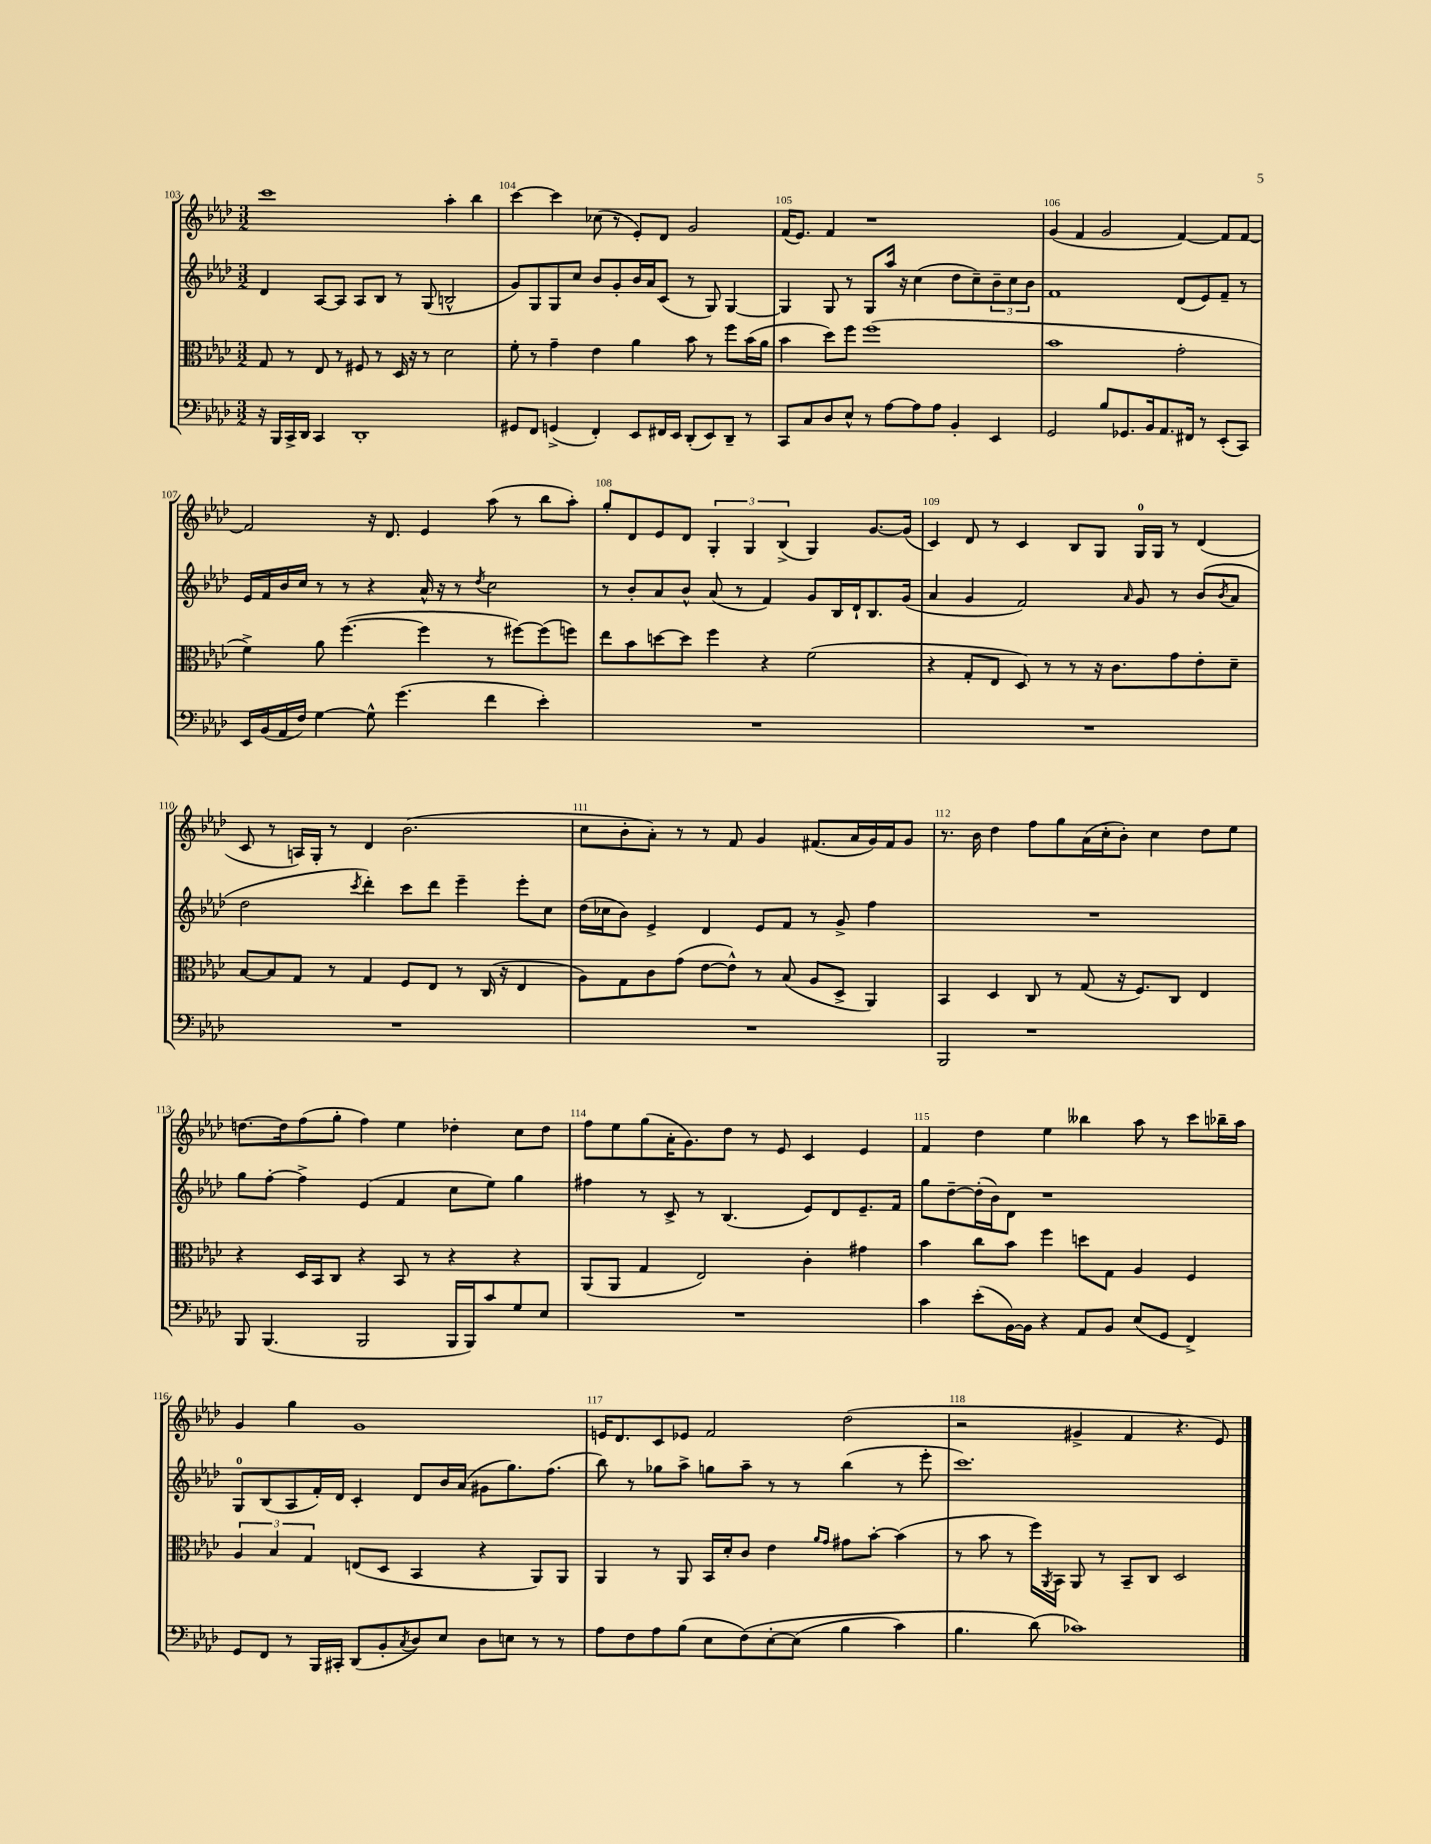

**kern	**kern	**kern	**kern
*part4	*part3	*part2	*part1
*staff4	*staff3	*staff2	*staff1
*clefF4	*clefC3	*clefG2	*clefG2
*k[b-e-a-d-]	*k[b-e-a-d-]	*k[b-e-a-d-]	*k[b-e-a-d-]
*M3/2	*M3/2	*M3/2	*M3/2
=103	=103	=103	=103
16r	8G/	4d-/	1ccc
16BBB-/LL	.	.	.
16CC^/	8r	.	.
16DD-/JJ	.	.	.
4CC/	8E-/	[8A-/L	.
.	8r	8A-/J]	.
1DD-'	8F#X/	8A-/L	.
.	8r	8B-/J	.
.	16D-/	8r	.
.	16r	.	.
.	8r	(8G/	.
.	2d-\	2Bn^^/	4aa-'\
.	.	.	4bb-\
=104	=104	=104	=104
8GG#X/L	8f'\	8g/L)	[4ccc\
8FF/J	8r	8G/	.
(4GGn^/	4g~\	8G/	4ccc\]
.	.	8cc/J	.
4FF'/)	4e-\	8b-/L	(8cc-X\
.	.	8g'/	8r
8EE-/L	4a-\	16b-/L	8e-'/L)
.	.	16a-/J	.
16FF#X/L	.	(8c/J	8d-/J
16EE-/JJ	.	.	.
(8DD-'/L	8b-\	8r	2g/
8EE-/)	8r	8G/)	.
8DD-~/J	8ff\L	[4G/	.
8r	(16b-\L	.	.
.	16a-\JJ	.	.
=105	=105	=105	=105
8CC/L	4b-\	4G/]	(16f/KL
.	.	.	8.e-/J)
8C/	.	.	.
8D-/	8dd-\L)	8G/	4f/
8E-^^/J	8ff\J	8r	.
8r	(1ff	8G/L	1r
[8A-\L	.	16aa-/Jk	.
.	.	16r	.
8A-\]	.	(4cc\	.
8A-\J	.	.	.
4BB-'/	.	8dd-\L	.
.	.	8cc~\)	.
4EE-/	.	12b-~\	.
.	.	12cc\	.
.	.	12b-\J	.
=106	=106	=106	=106
2GG/	1b-	1f	(4g/
.	.	.	4f/
8B-/L	.	.	2g/
8.GG-X/	.	.	.
16BB-/k	.	.	.
8.AA-/	.	.	.
.	2g'\	(8d-/L	[4f/)
16FF#X/Jk	.	.	.
8r	.	8e-/)	.
(8EE-'/L	.	8f~/J	8f/L]
8CC/J)	.	8r	[8f/J
!!LO:LB:g=z
=107	=107	=107	=107
16EE-/LL	4f^\)	16e-/LL	2f/]
(16BB-/	.	16f/	.
16AA-/	.	16b-/	.
16F/JJ)	.	16cc/JJ	.
[4G\	8a-\	8r	.
.	([4.ff\	8r	.
8G^^\]	.	4r	16r
.	.	.	8.d-/
(4.g\	.	.	.
.	4ff\]	16a-^^/	4e-/
.	.	16r	.
.	.	8r	.
.	.	8qdd-/	.
4f\	8r	2cc\	(8aa-\
.	[8ff#X\L)	.	8r
4e-'\)	(8ff#\]	.	8bb-\L
.	8ffn\J)	.	8aa-'\J)
=108	=108	=108	=108
1.r	8ee-\L	8r	8gg'/L
.	8b-\	8b-'/L	8d-/
.	[8ddn\	8a-/	8e-/
.	8dd\J]	8b-^^/J	8d-/J
.	4ff\	(8a-/	6G'/
.	.	8r	.
.	.	.	6G/
.	4r	4f/)	.
.	.	.	(6B-^/
.	(2f\	8g/L	4G/)
.	.	16B-/L	.
.	.	16d-`/J	.
.	.	8.B-/	[8.g/L
.	.	(16g/Jk	(16g/Jk]
=109	=109	=109	=109
1.r	4r	4a-/	4c/)
.	8G'/L	4g/	8d-/
.	8E-/J	.	8r
.	8D-/)	2f/)	4c/
.	8r	.	.
.	8r	.	8B-/L
.	16r	.	8G/J
.	8.c\L	.	.
.	.	16qqa-/	.
.	.	8g/	16G/LL
.	.	.	16G/JJ
.	8g\	8r	8r
.	8e-'\	(8b-/L	(4d-/
.	.	8qb-/	.
.	8d-~\J	8a-/J	.
!!LO:LB:g=z
=110	=110	=110	=110
1.r	[8B-/L	2dd-\	8c/
.	8B-/]	.	8r
.	8G/J	.	16An/LL)
.	.	.	16G'/JJ
.	8r	.	8r
.	.	8qccc/	.
.	4G/	4ddd-'\)	4d-/
.	8F/L	8ccc\L	(2.b-\
.	8E-/J	8ddd-\J	.
.	8r	4eee-~\	.
.	(16C/	.	.
.	16r	.	.
.	4E-/	8eee-'\L	.
.	.	8cc\J	.
=111	=111	=111	=111
1.r	8A-\L)	(16dd-\LL	8cc\L
.	.	16cc-X\J	.
.	8G\	8b-\J)	8b-'\
.	8c\	4e-^/	8a-'\J)
.	(8g\J	.	8r
.	[8e-\L	4d-/	8r
.	8e-^^\J])	.	8f/
.	8r	8e-/L	4g/
.	(8B-/	8f/J	.
.	8A-/L	8r	(8.f#X/L
.	8D-^/J	8g^/	.
.	.	.	16a-/L
.	4AA-/)	4ff\	16g/)
.	.	.	16f#/J
.	.	.	8g/J
=112	=112	=112	=112
2BBB-/	4BB-/	1.r	8.r
.	.	.	16b-\
.	4D-/	.	4dd-\
1r	8C/	.	8ff\L
.	8r	.	8gg\
.	(8G/	.	(16a-\L
.	.	.	16cc'\J
.	16r	.	8b-'\J)
.	8.F/L)	.	.
.	.	.	4cc\
.	8C/J	.	.
.	4E-/	.	8dd-\L
.	.	.	8ee-\J
!!LO:LB:g=z
=113	=113	=113	=113
8BBB-/	4r	8gg\L	[8.ddn\L
(4.BBB-/	.	[8ff'\J	.
.	.	.	16dd\k]
.	16D-/LL	4ff^\]	(8ff\
.	16BB-/J	.	.
.	8C/J	.	8gg'\J
2BBB-/	4r	(4e-/	4ff\)
.	8BB-/	4f/	4ee-\
.	8r	.	.
16BBB-/LL	4r	8cc\L	4dd-X'\
16BBB-/J)	.	.	.
8c/	.	8ee-\J)	.
8G/	4r	4gg\	8cc\L
8E-/J	.	.	8dd-\J
=114	=114	=114	=114
1.r	(8AA-/L	4ff#X\	8ff\L
.	8AA-/J	.	8ee-\
.	4G/	8r	(8gg\
.	.	8c^/	16a-'\K
.	.	.	8.g\)
.	2E-/)	8r	.
.	.	(4.B-/	8dd-\J
.	.	.	8r
.	.	.	8e-/
.	4c'\	8e-/L)	4c/
.	.	8d-/	.
.	4g#X\	8.e-~/	4e-/
.	.	16f/Jk	.
=115	=115	=115	=115
4c\	4b-\	8gg\L	4f/
.	.	[8dd-~\	.
(8e-'\L	8cc\L	(16dd-'\L]	4dd-\
.	.	16b-\J)	.
[16BB-\L)	8b-\J	8d-\J	.
16BB-\JJ]	.	.	.
4r	4ff\	1r	4ee-\
8AA-/L	8ddn\L	.	4bb--X\
8BB-/J	8G\J	.	.
(8E-/L	4A-/	.	8aa-\
8GG/J	.	.	8r
4FF^/)	4F/	.	8ccc\L
.	.	.	16bb-X~\L
.	.	.	16aa-\JJ
!!LO:LB:g=z
=116	=116	=116	=116
8GG/L	6A-/	8G/L	4g/
8FF/J	.	(8B-/	.
.	6B-/	.	.
8r	.	8A-/	4gg\
.	6G/	.	.
16BBB-/LL	.	16f'/L)	.
16CC#X'/JJ	.	16d-/JJ	.
(8DD-/L	(8En/L	4c'/	1g
8BB-'/	8D-/J	.	.
8qC/	.	.	.
8D-/)	4BB-/	8d-/L	.
8E-/J	.	16b-/L	.
.	.	(16a-/JJ	.
8D-\L	4r	8g#X\L	.
8En\J	.	8.gg\)	.
8r	8AA-/L)	.	.
.	.	(8.ff\J	.
8r	8AA-/J	.	.
=117	=117	=117	=117
8A-\L	4AA-/	8bb-\)	16en/KL
.	.	.	8.d-/
8F\	.	8r	.
8A-\	8r	8gg-X\L	8c/
(8B-\J	8AA-/	8aa-^\J	8e-X/J
8E-\L	16BB-/LL	8ggn\L	2f/
.	16d-'/J	.	.
(8F\)	8c/J	8aa-~\J	.
[8E-'\	4e-\	8r	.
(8E-\J]	.	8r	.
.	16qqa-/LL	.	.
.	16qqg/JJ	.	.
4B-\	8g#X\L	(4bb-\	(2dd-\
.	[8b-'\J	.	.
4c\)	(4b-\]	8r	.
.	.	8eee-'\	.
=118	=118	=118	=118
4.B-\	8r	1.ccc)	2r
.	8b-\	.	.
.	8r	.	.
(8d-\)	16ff\LL)	.	.
.	8qAA-/	.	.
.	16BB-\JJ	.	.
1c-X)	8AA-/	.	4g#X^/
.	8r	.	.
.	8BB-~/L	.	4f/
.	8C/J	.	.
.	2D-/	.	4.r
.	.	.	8e-/)
==	==	==	==
*-	*-	*-	*-
